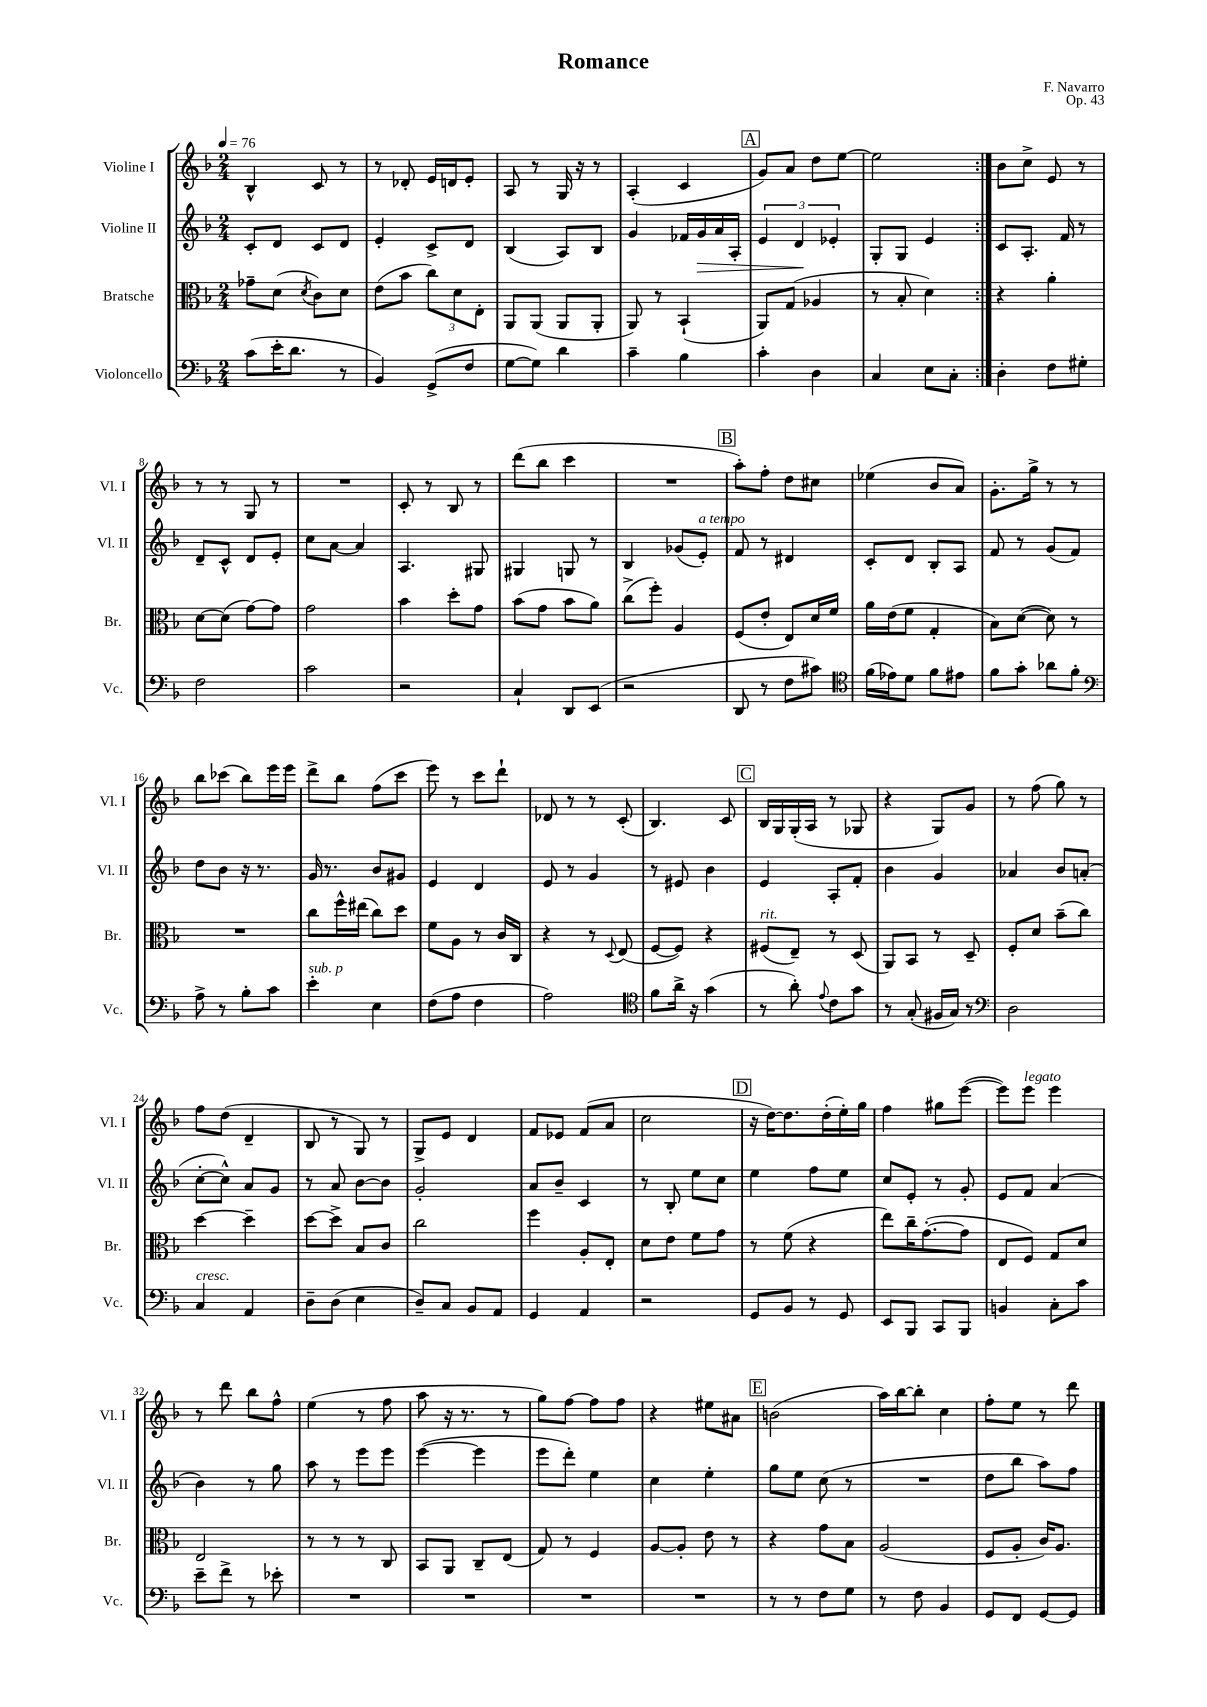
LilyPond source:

\header { title = "Romance" composer = "F. Navarro" opus = "Op. 43" }
<<
\new StaffGroup <<
\new Staff = "s0" \with { instrumentName = "Violine I" shortInstrumentName = "Vl. I" } {
    \clef treble \key f \major \numericTimeSignature \time 2/4 \tempo 4 = 76
    \repeat volta 2 { bes4-^ c'8 r8 |
    r8 des'8-. e'16 d'16 e'8-. |
    a8 r8 g16 r16 r8 |
    a4-.( c'4 |
    \mark \markup { \box "A" } g'8) a'8 d''8 e''8~ |
    e''2 | }
    bes'8 c''8-> e'8 r8 |
    r8 r8 g8 r8 |
    R2 |
    c'8-. r8 bes8 r8 |
    d'''8( bes''8 c'''4 |
    R2 |
    \mark \markup { \box "B" } a''8-.) f''8-. d''8 cis''8 |
    ees''4( bes'8 a'8) |
    g'8.-. g''16-> r8 r8 |
    bes''8 ces'''8( bes''8) e'''16 e'''16 |
    d'''8-> bes''8 f''8( c'''8 |
    e'''8) r8 c'''8 d'''8-! |
    des'8 r8 r8 c'8-.( |
    bes4.) c'8 |
    \mark \markup { \box "C" } bes16 g16 g16-.( a16 r8 ges8 |
    r4 g8) g'8 |
    r8 f''8( g''8) r8 |
    f''8 d''8( d'4-- |
    bes8 r8 g8) r8 |
    g8-> e'8 d'4 |
    f'8 ees'8 f'8( a'8 |
    c''2 |
    \mark \markup { \box "D" } r16 d''16~) d''8. d''16-.( e''16-.) g''16 |
    f''4 gis''8 e'''8~( |
    e'''8) e'''8^\markup { \italic "legato" } e'''4 |
    r8 d'''8 bes''8 f''8-^ |
    e''4( r8 f''8 |
    a''8 r16 r8. r8 |
    g''8) f''8~ f''8 f''8 |
    r4 eis''8 ais'8 |
    \mark \markup { \box "E" } b'2( |
    a''16) bes''16~ bes''8-. c''4 |
    f''8-. e''8 r8 d'''8 \bar "|." |
}
\new Staff = "s1" \with { instrumentName = "Violine II" shortInstrumentName = "Vl. II" } {
    \clef treble \key f \major \numericTimeSignature \time 2/4
    \repeat volta 2 { c'8-. d'8 c'8 d'8 |
    e'4-. c'8-> d'8 |
    bes4( a8) bes8 |
    g'4 fes'16 g'16\> a'16 a16-. |
    \mark \markup { \box "A" } \tuplet 3/2 { e'4 d'4\! ees'4-. } |
    g8-. g8 e'4 | }
    c'8 a8.-. f'16 r8 |
    d'8-- c'8-^ d'8 e'8-. |
    c''8 a'8~ a'4 |
    a4. gis8 |
    gis4 g8 r8 |
    bes4 ges'8( e'8-.^\markup { \italic "a tempo" }) |
    \mark \markup { \box "B" } f'8 r8 dis'4 |
    c'8-. d'8 bes8-. a8 |
    f'8 r8 g'8( f'8) |
    d''8 bes'8 r16 r8. |
    g'16 r8. bes'8 gis'8 |
    e'4 d'4 |
    e'8 r8 g'4 |
    r8 eis'8 bes'4 |
    \mark \markup { \box "C" } e'4 a8-. f'8-. |
    bes'4 g'4 |
    aes'4 bes'8 a'8-.( |
    c''8~-. c''8-^) a'8 g'8 |
    r8 a'8 bes'8~ bes'8 |
    g'2-. |
    a'8 bes'8-- c'4 |
    r8 bes8-. e''8 c''8 |
    \mark \markup { \box "D" } e''4 f''8 e''8 |
    c''8 e'8-. r8 g'8-. |
    e'8 f'8 a'4( |
    bes'4) r8 g''8 |
    a''8 r8 e'''8 e'''8 |
    e'''4~( e'''4 |
    e'''8 d'''8-.) e''4 |
    c''4 e''4-. |
    \mark \markup { \box "E" } g''8 e''8 c''8( r8 |
    R2 |
    d''8 bes''8 a''8) f''8 \bar "|." |
}
\new Staff = "s2" \with { instrumentName = "Bratsche" shortInstrumentName = "Br." } {
    \clef alto \key f \major \numericTimeSignature \time 2/4
    \repeat volta 2 { ges'8-- d'8( \acciaccatura { d'8 } c'8) d'8 |
    e'8( bes'8 \tuplet 3/2 { c''8) d'8 e8-. } |
    a,8 a,8( a,8 a,8-. |
    a,8) r8 bes,4-!( |
    \mark \markup { \box "A" } a,8) g8( aes4 |
    r8 bes8-. d'4) | }
    r4 a'4-. |
    d'8~ d'8( g'8~) g'8 |
    g'2 |
    bes'4 d''8-. g'8 |
    bes'8( g'8 bes'8 a'8) |
    c''8->( f''8-.) a4 |
    \mark \markup { \box "B" } f8( e'8-. e8) d'16 f'16 |
    a'16 e'16( f'8 g4-. |
    bes8) d'8~( d'8) r8 |
    R2 |
    c''8 f''16-^ eis''16( c''8) d''8 |
    f'8 a8 r8 c'16 c16 |
    r4 r8 \appoggiatura { d8 } e8( |
    f8~ f8) r4 |
    \mark \markup { \box "C" } fis8^\markup { \italic "rit." }( e8--) r8 d8( |
    a,8) bes,8 r8 d8-- |
    f8-. d'8 bes'8--( c''8) |
    d''4~ d''4-- |
    d''8~ d''8-> bes8 c'8 |
    c''2 |
    f''4 a8-. e8-. |
    d'8 e'8 f'8 g'8 |
    \mark \markup { \box "D" } r8 f'8( r4 |
    e''8) c''16-- g'8.~-.( g'8 |
    e8 f8) g8 d'8 |
    e2 |
    r8 r8 r8 c8 |
    bes,8 a,8 c8-- e8( |
    g8) r8 f4 |
    a8~ a8-. e'8 r8 |
    \mark \markup { \box "E" } r4 g'8 bes8 |
    a2( |
    f8 a8-. c'16) a8. \bar "|." |
}
\new Staff = "s3" \with { instrumentName = "Violoncello" shortInstrumentName = "Vc." } {
    \clef bass \key f \major \numericTimeSignature \time 2/4
    \repeat volta 2 { c'8( e'16-. d'8. r8 |
    bes,4) g,8->( f8 |
    g8~ g8) d'4 |
    c'4-- bes4 |
    \mark \markup { \box "A" } c'4-. d4 |
    c4 e8 c8-. | }
    d4-. f8 gis8-. |
    f2 |
    c'2 |
    r2 |
    c4-! d,8 e,8( |
    r2 |
    \mark \markup { \box "B" } d,8 r8 f8 cis'8) |
    \clef tenor f'16( ees'16) d'8 f'8 eis'8 |
    f'8 g'8-. aes'8 f'8-. |
    \clef bass a8-> r8 bes8-. c'8 |
    e'4-.^\markup { \italic "sub. p" } e4 |
    f8( a8 f4 |
    a2) |
    \clef tenor f'8 a'16-> r16 g'4( |
    \mark \markup { \box "C" } r8 a'8-.) \appoggiatura { e'8 } c'8 g'8 |
    r8 g8-.( fis16 g16) r8 |
    \clef bass d2 |
    c4^\markup { \italic "cresc." } a,4 |
    d8-- d8( e4 |
    d8--) c8 bes,8 a,8 |
    g,4 a,4 |
    r2 |
    \mark \markup { \box "D" } g,8 bes,8 r8 g,8 |
    e,8 bes,,8 c,8 bes,,8 |
    b,4 c8-. c'8 |
    e'8-- f'8-> r8 ees'8-. |
    R2 |
    R2 |
    R2 |
    R2 |
    \mark \markup { \box "E" } r8 r8 f8 g8 |
    r8 f8 bes,4 |
    g,8 f,8 g,8~ g,8 \bar "|." |
}
>>
>>
